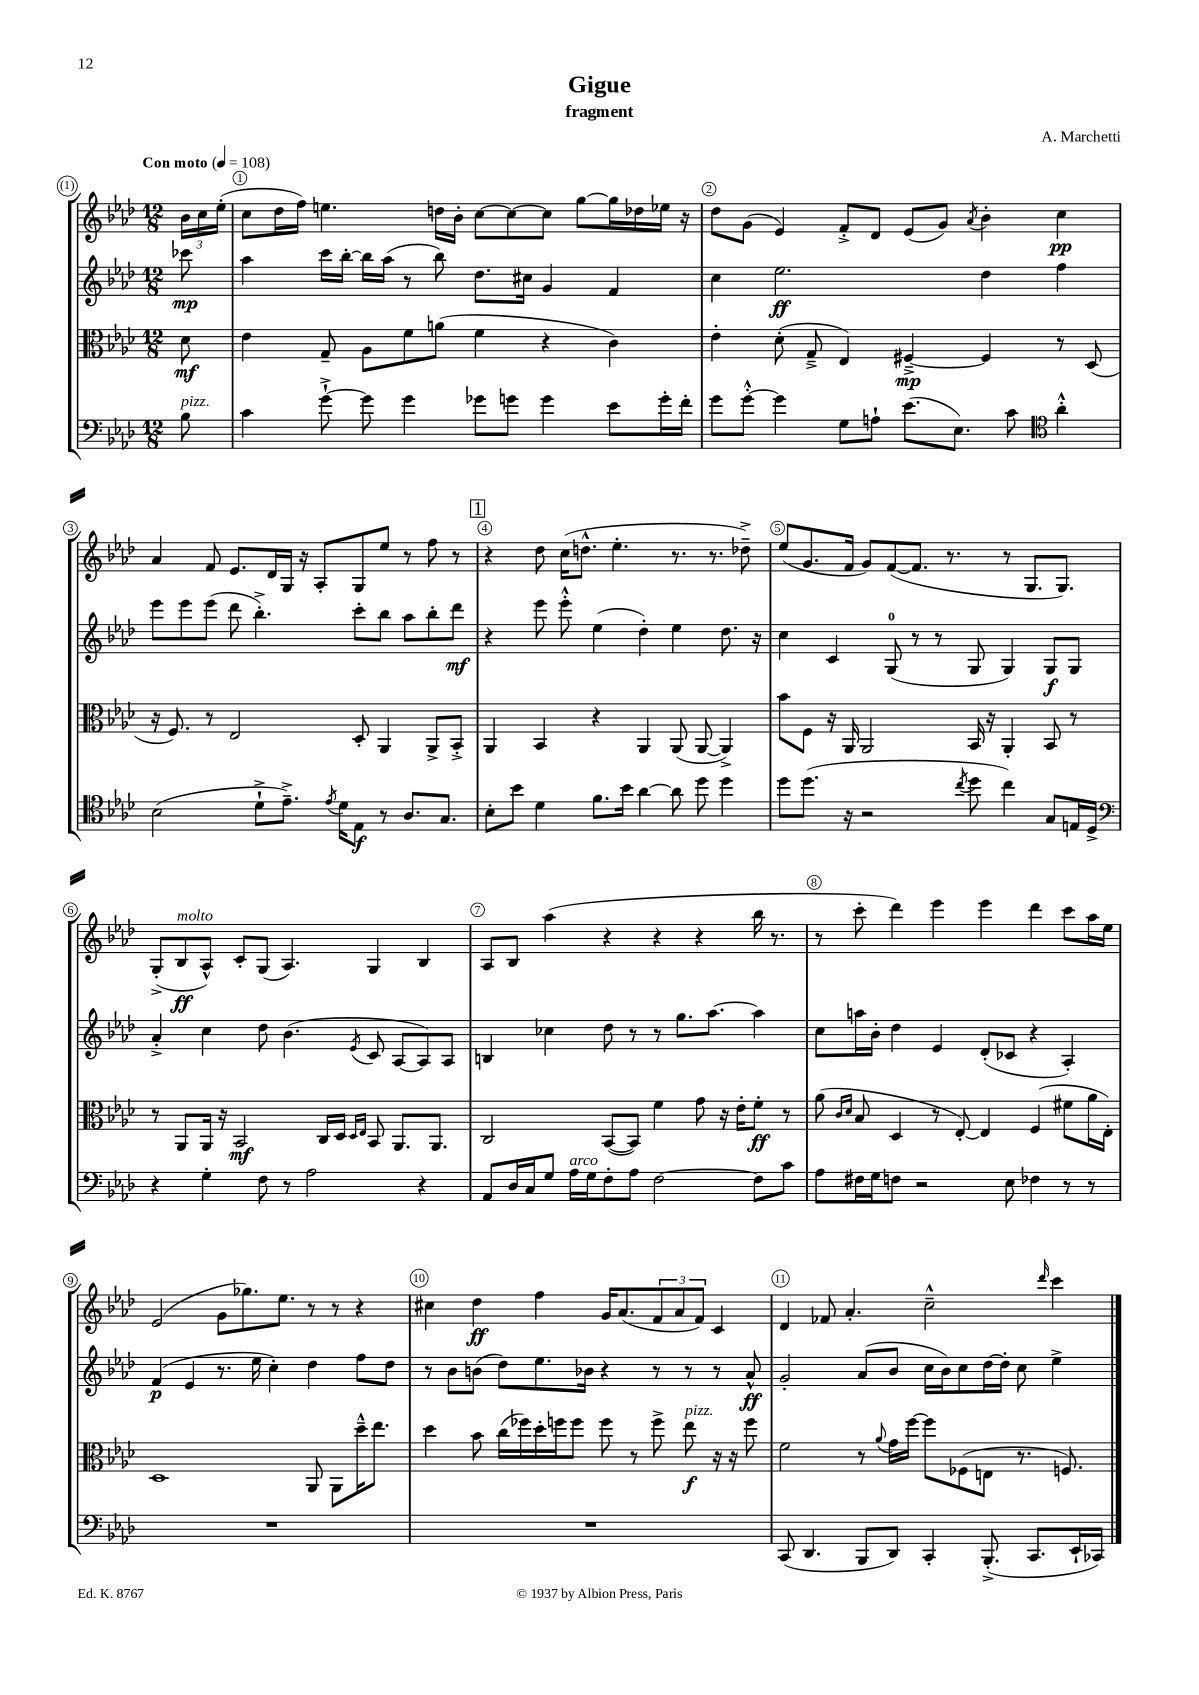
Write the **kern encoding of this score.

**kern	**dynam	**kern	**dynam	**kern	**dynam	**kern	**dynam
*part4	*part4	*part3	*part3	*part2	*part2	*part1	*part1
*staff4	*staff4	*staff3	*staff3	*staff2	*staff2	*staff1	*staff1
*clefF4	*	*clefC3	*	*clefG2	*	*clefG2	*
*k[b-e-a-d-]	*	*k[b-e-a-d-]	*	*k[b-e-a-d-]	*	*k[b-e-a-d-]	*
*M12/8	*	*M12/8	*	*M12/8	*	*M12/8	*
*MM108	*	*MM108	*	*MM108	*	*MM108	*
=	=	=	=	=	=	=	=
!	!	!	!	!	!	!LO:TX:a:B:t=Con moto	!
!LO:TX:a:i:t=pizz.	!	!	!	!	!	!	!
8B-\	.	8d-\	mf	8ccc-X\	mp	24b-\LL	.
.	.	.	.	.	.	24cc\	.
.	.	.	.	.	.	(24ee-'\JJ	.
=1	=1	=1	=1	=1	=1	=1	=1
4c\	.	4e-\	.	4aa-\	.	8cc\L	.
.	.	.	.	.	.	16dd-\L	.
.	.	.	.	.	.	16ff\JJ)	.
[8g`^\	.	8G~/	.	16ccc\LL	.	4.een\	.
.	.	.	.	[16bb-'\JJ	.	.	.
8g\]	.	8A-\L	.	16bb-\LL]	.	.	.
.	.	.	.	(16aa-\JJ	.	.	.
4g\	.	8f\	.	8r	.	.	.
.	.	(8an\J	.	8bb-\)	.	16ddn\LL	.
.	.	.	.	.	.	16b-'\JJ	.
8g-X\L	.	4f\	.	8.dd-\L	.	[8cc\L	.
8gn\J	.	.	.	.	.	8cc\_	.
.	.	.	.	16cc#X\Jk	.	.	.
4g\	.	4r	.	4g/	.	8cc\J]	.
.	.	.	.	.	.	[8gg\L	.
8e-\L	.	4c\)	.	4f/	.	16gg\L]	.
.	.	.	.	.	.	16dd-X\	.
16g'\L	.	.	.	.	.	16ee-X\JJ	.
16f'\JJ	.	.	.	.	.	16r	.
=2	=2	=2	=2	=2	=2	=2	=2
8g\L	.	4e-'\	.	4cc\	.	8dd-\L	.
[8g'^^\J	.	.	.	.	.	(8g\J	.
4g\]	.	(8d-'\	.	2.ee-\	ff	4e-/)	.
.	.	8G~^/	.	.	.	.	.
8G\L	.	4E-/)	.	.	.	8f'^/L	.
8An`\J	.	.	.	.	.	8d-/J	.
(8.e-\L	.	[4F#X~^/	mp	.	.	(8e-/L	.
.	.	.	.	.	.	8g/J)	.
8.E-\J)	.	.	.	.	.	.	.
.	.	.	.	.	.	8qa-/	.
.	.	4F#/]	.	4dd-\	.	4b-'\	.
8c\	.	.	.	.	.	.	.
*clefC4	*	*	*	*	*	*	*
4a-'^^\	.	8r	.	4ff\	.	4cc\	pp
.	.	(8D-/	.	.	.	.	.
!!LO:LB:g=z
=3	=3	=3	=3	=3	=3	=3	=3
(2B-\	.	16r	.	8eee-\L	.	4a-/	.
.	.	8.F/)	.	.	.	.	.
.	.	.	.	8eee-\	.	.	.
.	.	8r	.	(8eee-\J	.	8f/	.
.	.	2E-/	.	8ddd-\	.	8.e-/L	.
8d-`^\L	.	.	.	4.bb-'^\)	.	.	.
.	.	.	.	.	.	16d-/L	.
8.e-~^\J)	.	.	.	.	.	16G/JJ	.
.	.	.	.	.	.	16r	.
.	.	.	.	.	.	8A-'/L	.
8qe-/	.	.	.	.	.	.	.
16d-\KL	.	.	.	.	.	.	.
8E-\J	f	8D-'/	.	8ccc'\L	.	8G/	.
8r	.	4AA-/	.	8bb-\J	.	8ee-/J	.
8.A-/L	.	.	.	8aa-\L	.	8r	.
.	.	8AA-^/L	.	8bb-'\	.	8ff\	.
8.G/J	.	.	.	.	.	.	.
.	.	8BB-'^/J	.	8ddd-\J	mf	8r	.
!!LO:REH:place=s1:t=1
=4	=4	=4	=4	=4	=4	=4	=4
8B-'\L	.	4AA-/	.	4r	.	4r	.
8b-\J	.	.	.	.	.	.	.
4d-\	.	4BB-/	.	8eee-\	.	8dd-\	.
.	.	.	.	8eee-'^^\	.	(16cc\KL	.
.	.	.	.	.	.	8.ddn^^\J	.
8.f\L	.	4r	.	(4ee-\	.	.	.
.	.	.	.	.	.	4.ee-'\	.
16b-\Jk	.	.	.	.	.	.	.
[4a-\	.	4AA-/	.	4dd-'\)	.	.	.
8a-\]	.	(8AA-/	.	4ee-\	.	8.r	.
8dd-\	.	[8AA-/	.	.	.	.	.
.	.	.	.	.	.	8.r	.
4dd-\	.	4AA-^/])	.	8.dd-\	.	.	.
.	.	.	.	.	.	8dd-X~^\)	.
.	.	.	.	16r	.	.	.
=5	=5	=5	=5	=5	=5	=5	=5
8dd-\L	.	8b-\L	.	4cc\	.	(8ee-/L	.
(8.dd-\J	.	8F\J	.	.	.	8.g/	.
.	.	16r	.	4c/	.	.	.
16r	.	16AA-/	.	.	.	16f/Jk	.
2r	.	2AA-/	.	.	.	8g/L)	.
.	.	.	.	(8G/	.	([8f/	.
.	.	.	.	8r	.	8.f/J]	.
.	.	.	.	8r	.	.	.
.	.	.	.	.	.	8.r	.
8qcc/	.	.	.	.	.	.	.
8dd-\	.	16BB-/	.	8G/	.	.	.
.	.	16r	.	.	.	.	.
4cc\)	.	4AA-'/	.	4G/)	.	8r	.
.	.	.	.	.	.	8.G/L	.
8G/L	.	8BB-/	.	8G/L	f	.	.
.	.	.	.	.	.	8.G/J)	.
16En/L	.	8r	.	8G/J	.	.	.
16D-^/JJ	.	.	.	.	.	.	.
!!LO:LB:g=z
=6	=6	=6	=6	=6	=6	=6	=6
*clefF4	*	*	*	*	*	*	*
4r	.	8r	.	4a-'^/	.	(8G'^/L	.
!	!	!	!	!	!	!LO:TX:a:i:t=molto	!
.	.	8AA-/L	.	.	.	8B-/	ff
4G'\	.	16AA-/Jk	.	4cc\	.	8A-^^/J)	.
.	.	16r	.	.	.	.	.
.	.	2BB-/	mf	.	.	8c'/L	.
8F\	.	.	.	8dd-\	.	(8G/J	.
8r	.	.	.	(4.b-\	.	4.A-/)	.
2A-\	.	.	.	.	.	.	.
.	.	16C/LL	.	.	.	.	.
.	.	16D-/JJ	.	.	.	.	.
.	.	16qqD-/LL	.	.	.	.	.
.	.	16qqE-/JJ	.	8qe-/	.	.	.
.	.	8BB-/	.	8c/	.	4G/	.
.	.	8.AA-/L	.	[8A-/L	.	.	.
4r	.	.	.	8A-/])	.	4B-/	.
.	.	8.AA-/J	.	.	.	.	.
.	.	.	.	8A-/J	.	.	.
=7	=7	=7	=7	=7	=7	=7	=7
8AA-/L	.	2C/	.	4Bn/	.	8A-/L	.
16D-/L	.	.	.	.	.	8B-/J	.
16C/J	.	.	.	.	.	.	.
8G/J	.	.	.	4cc-X\	.	(4aa-\	.
!LO:TX:a:i:t=arco	!	!	!	!	!	!	!
16A-\LL	.	.	.	.	.	.	.
16G\J	.	.	.	.	.	.	.
8F'\	.	([8BB-/L	.	8dd-\	.	4r	.
8A-\J	.	8BB-/J])	.	8r	.	.	.
[2F\	.	4f\	.	8r	.	4r	.
.	.	.	.	8.gg\L	.	.	.
.	.	8g\	.	.	.	4r	.
.	.	.	.	[8.aa-\J	.	.	.
.	.	16r	.	.	.	.	.
.	.	16e-'\KL	.	.	.	.	.
8F\L]	.	8f'\J	ff	4aa-\]	.	16bb-\	.
.	.	.	.	.	.	8.r	.
8c\J	.	8r	.	.	.	.	.
=8	=8	=8	=8	=8	=8	=8	=8
8A-\L	.	(8a-\	.	8cc\L	.	8r	.
.	.	16qqc/LL	.	.	.	.	.
.	.	16qqd-/JJ	.	.	.	.	.
16F#X\L	.	8B-/	.	16aan\L	.	8ccc'\	.
16G\J	.	.	.	16b-'\JJ	.	.	.
8Fn\J	.	4D-/	.	4dd-\	.	4ddd-\)	.
2r	.	.	.	.	.	.	.
.	.	8r	.	4e-/	.	4eee-\	.
.	.	[8E-'/)	.	.	.	.	.
.	.	4E-/]	.	(8d-'/L	.	4eee-\	.
8E-\	.	.	.	8c-X/J	.	.	.
4F-X\	.	(4F/	.	4r	.	4ddd-\	.
8r	.	8f#X\L	.	4A-'/)	.	8ccc\L	.
8r	.	16a-\L	.	.	.	16aa-\L	.
.	.	16E-'\JJ)	.	.	.	16ee-\JJ	.
!!LO:LB:g=z
=9	=9	=9	=9	=9	=9	=9	=9
1.r	.	1D-	.	(4f/	p	(2e-/	.
.	.	.	.	4e-/	.	.	.
.	.	.	.	8.r	.	8g\L	.
.	.	.	.	.	.	8.gg-X\)	.
.	.	.	.	16ee-\	.	.	.
.	.	.	.	4cc'\)	.	.	.
.	.	.	.	.	.	8.ee-\J	.
.	.	8AA-/	.	4dd-\	.	8r	.
.	.	8AA-\L	.	.	.	8r	.
.	.	16dd-~^^\K	.	8ff\L	.	4r	.
.	.	8.ee-\J	.	.	.	.	.
.	.	.	.	8dd-\J	.	.	.
=10	=10	=10	=10	=10	=10	=10	=10
1.r	.	4dd-\	.	8r	.	4cc#X\	.
.	.	.	.	8b-\L	.	.	.
.	.	8b-\	.	(8bn\J	.	4dd-\	ff
.	.	(16cc\LL	.	8dd-\L)	.	.	.
.	.	16ff-X\)	.	.	.	.	.
.	.	16dd-'\	.	8.ee-\	.	4ff\	.
.	.	16ffn\J	.	.	.	.	.
.	.	8ff\J	.	.	.	.	.
.	.	.	.	16b-X\Jk	.	.	.
.	.	8ff\	.	4r	.	16g/KL	.
.	.	.	.	.	.	(8.a-/	.
.	.	8r	.	.	.	.	.
.	.	8ff^\	.	8r	.	12f/	.
.	.	.	.	.	.	12a-/	.
!	!	!LO:TX:a:i:t=pizz.	!	!	!	!	!
.	.	8ee-\	f	8r	.	.	.
.	.	.	.	.	.	12f/J)	.
.	.	16r	.	8r	.	4c/	.
.	.	16r	.	.	.	.	.
.	.	8ff\	.	8a-^^/	ff	.	.
=11	=11	=11	=11	=11	=11	=11	=11
(8CC/	.	2f\	.	2g'/	.	4d-/	.
4.DD-/	.	.	.	.	.	.	.
.	.	.	.	.	.	8f-X/	.
.	.	.	.	.	.	4.a-'/	.
8BBB-/L	.	8r	.	(8a-/L	.	.	.
.	.	8qqa-/	.	.	.	.	.
8DD-/J)	.	16g\LL	.	8b-/J	.	.	.
.	.	[16ff\JJ	.	.	.	.	.
4CC'/	.	8ff\L]	.	16cc\LL	.	2cc~^^\	.
.	.	.	.	16b-\J)	.	.	.
.	.	(8F-X\	.	8cc\	.	.	.
(8.BBB-'^/	.	8En\J	.	[16dd-\L	.	.	.
.	.	.	.	16dd-'\JJ]	.	.	.
.	.	8.r	.	8cc\	.	.	.
8.CC/L	.	.	.	.	.	.	.
.	.	.	.	.	.	16qqddd-/	.
.	.	.	.	4ee-^\	.	4ccc\	.
.	.	8.Fn/)	.	.	.	.	.
16EE-`/L	.	.	.	.	.	.	.
16CC-X/JJ)	.	.	.	.	.	.	.
==	==	==	==	==	==	==	==
*-	*-	*-	*-	*-	*-	*-	*-
